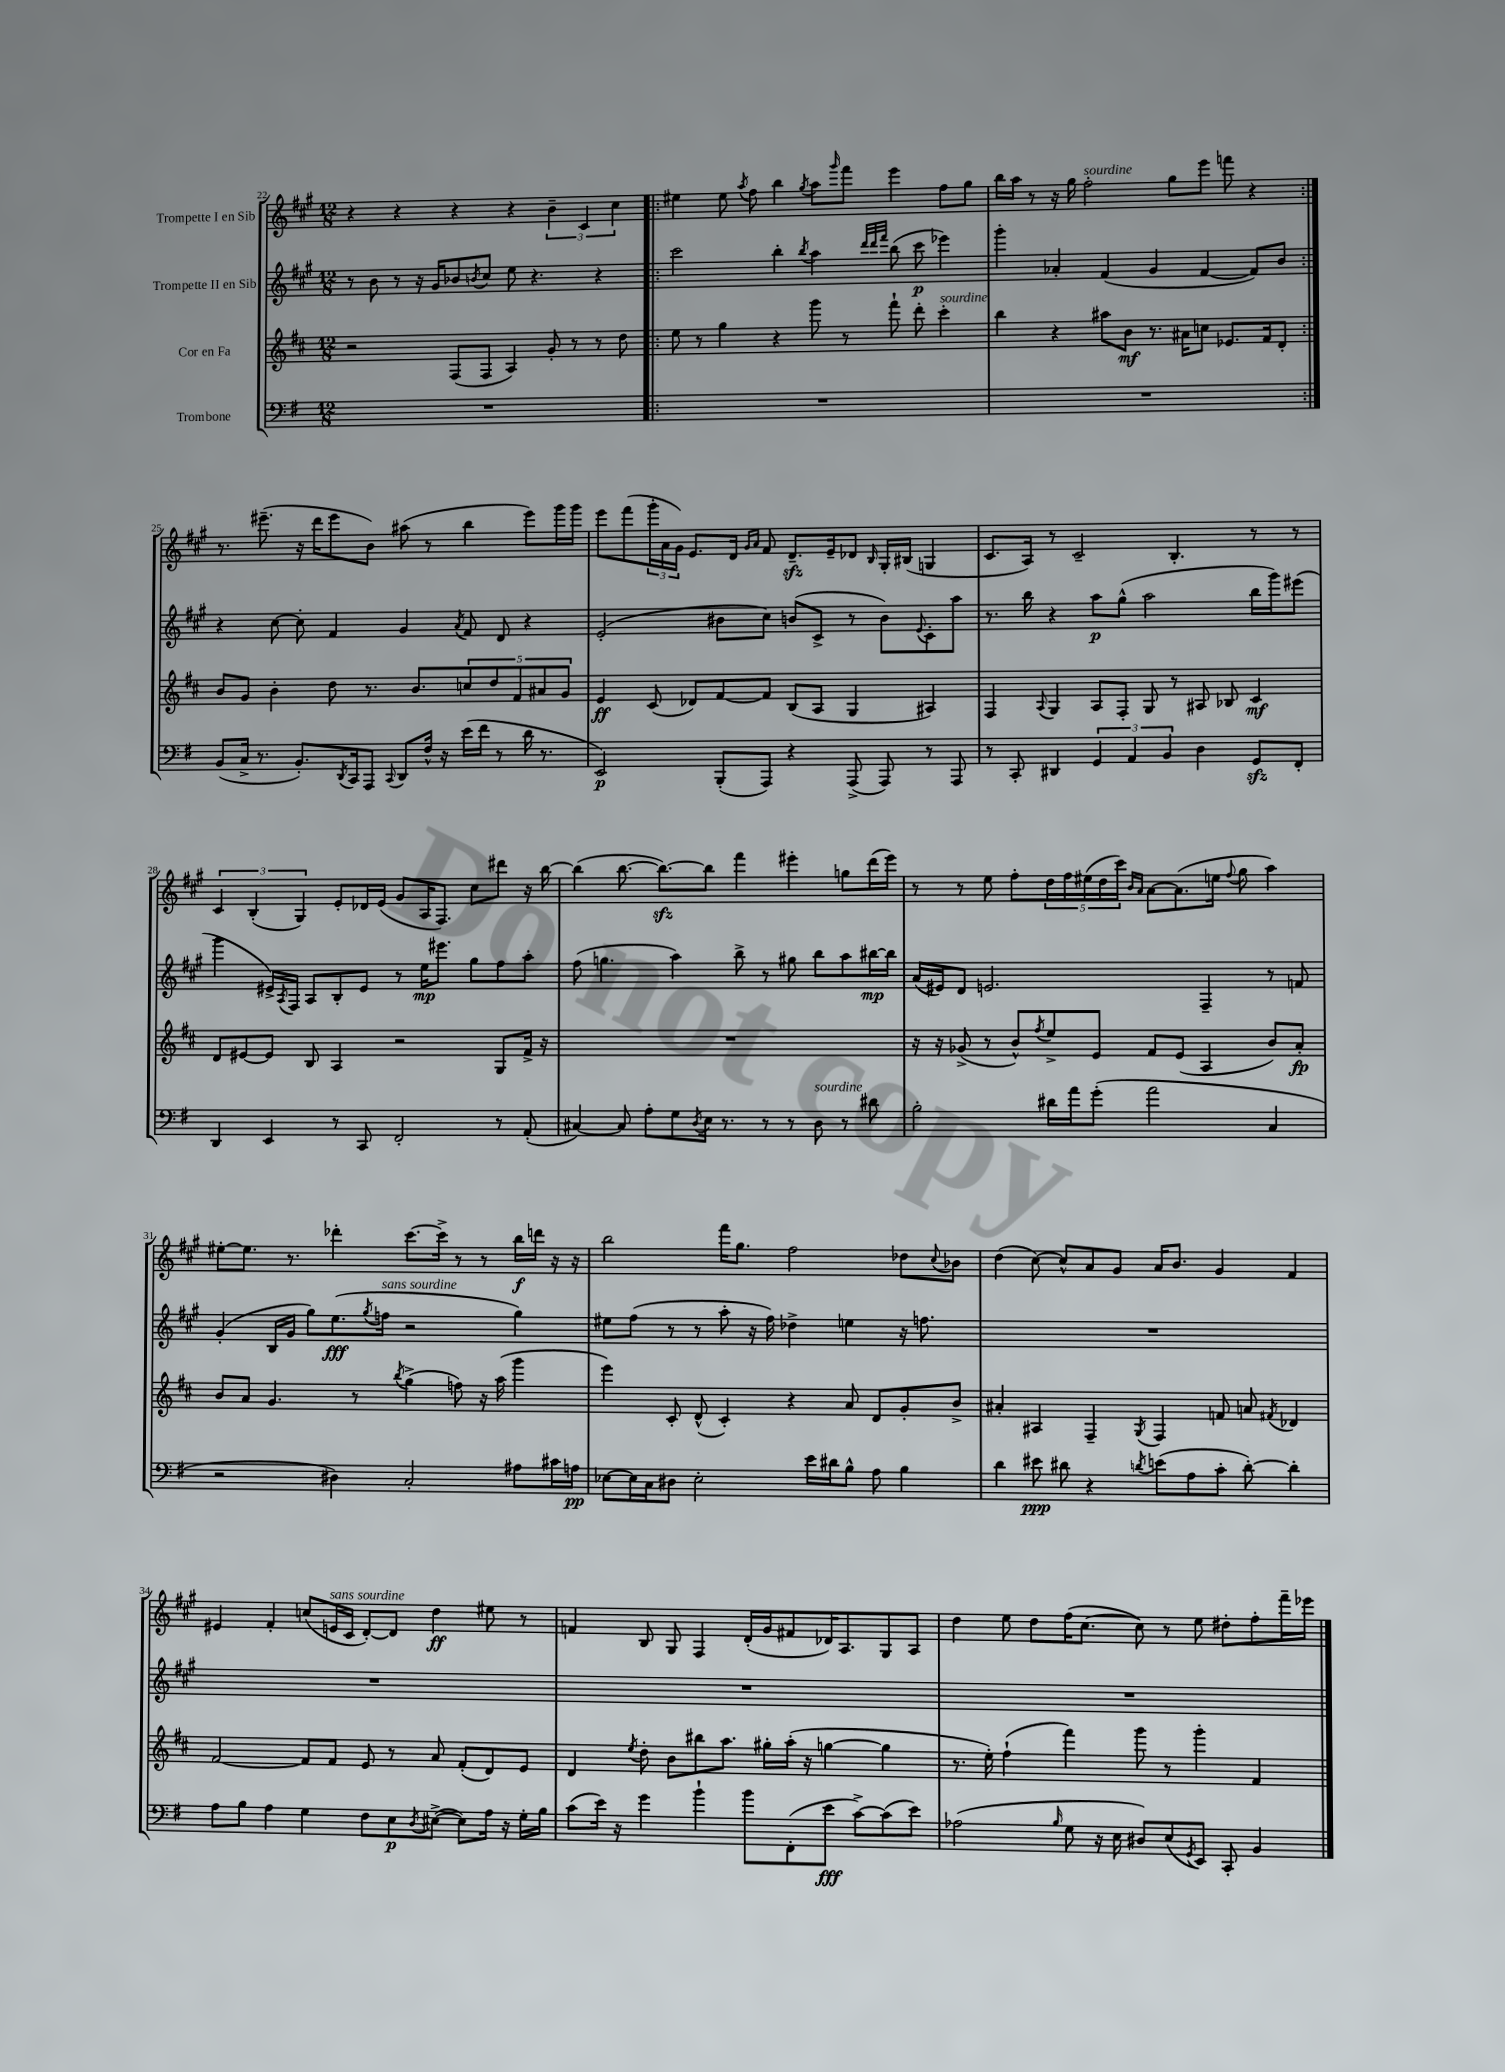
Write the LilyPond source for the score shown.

<<
\new StaffGroup <<
\new Staff = "s0" \with { instrumentName = "Trompette I en Sib" } {
    \clef treble \key a \major \numericTimeSignature \time 12/8
    r4 r4 r4 r4 \tuplet 3/2 { b'4-- cis'4 cis''4 } |
    \repeat volta 2 { eis''4 eis''8 \acciaccatura { a''8 } fis''8 b''4 \acciaccatura { gis''8 } a''8 \grace { gis'''16 } fis'''8 e'''4 fis''8 gis''8 |
    b''16 a''16 r8 r16 gis''16 fis''2-.^\markup { \italic "sourdine" } gis''8 e'''8 f'''8 r4 | }
    r8. eis'''8.--( r16 d'''16 eis'''8 b'8) ais''8( r8 b''4 eis'''8) gis'''16 gis'''16 |
    e'''8 fis'''8( \tuplet 3/2 { gis'''16-. a'16 gis'16) } e'8. d'16 \grace { gis'16 a'16 } fis'8 d'8.--\sfz e'16-- des'8 \grace { b16 } gis16-. bis16( g4 |
    cis'8. a16) r8 cis'2-- b4.-. r8 r8 |
    \tuplet 3/2 { cis'4 b4-.( gis4) } e'8-. des'16 e'16( gis'8 a16 fis8.) cis''8 dis'''8 r16 b''16~ |
    b''4( b''8.~ b''8.~\sfz) b''8 fis'''4 eis'''4-. g''8 d'''16( eis'''16) |
    r8 r8 e''8 fis''8-. \tuplet 5/4 { d''16 fis''16 eis''16( d''16 cis'''16) } \grace { b'16 a'16 } a'8~ a'8.( e''16 \appoggiatura { fis''8 } gis''8 a''4) |
    eis''8~-. eis''8. r8. des'''4-. cis'''8.~ cis'''16-> r8 r8 b''16\f d'''16 r16 r16 |
    b''2 fis'''16 gis''8. fis''2 des''8 \appoggiatura { cis''8 } bes'8 |
    d''4( cis''8~) cis''8-^ a'8 gis'8 a'16 b'8. gis'4 fis'4 |
    eis'4 fis'4-. c''8( e'16^\markup { \italic "sans sourdine" } cis'16 d'8~-.) d'8 d''4\ff eis''8 r8 |
    f'4 b8 gis8 fis4 d'16-.( gis'16 fis'8 des'16) a8. gis8 a8 |
    d''4 e''8 d''8 fis''16( cis''8.~ cis''8) r8 e''8 dis''8-. fis''8-. fis'''16-- ees'''16 \bar "|." |
}
\new Staff = "s1" \with { instrumentName = "Trompette II en Sib" } {
    \clef treble \key a \major \numericTimeSignature \time 12/8
    r8 b'8 r8 r16 gis'16 bes'8 \acciaccatura { b'8 } cis''8 e''8 r4. r4 |
    \repeat volta 2 { cis'''2 b''4-. \acciaccatura { b''8 } a''4 \grace { d'''32 d'''32 fis'''32 } b''8( cis'''8\p ees'''4) |
    gis'''4-. aes'4-. fis'4( gis'4 fis'4~ fis'8) b'8 | }
    r4 cis''8~ cis''8-. fis'4 gis'4 \acciaccatura { a'8 } fis'8 d'8 r4 |
    e'2-.( bis'8 cis''8) b'8( cis'8-> r8 b'8) \appoggiatura { e'8 } cis'8-. a''8 |
    r8. b''16 r4 a''8\p gis''8-^( a''2 b''16 gis'''16) eis'''8( |
    gis'''4 eis'16->) \acciaccatura { a8 } fis16 a8 b8-. eis'8 r8 e''16\mp eis'''8. gis''8 fis''8 a''8-. |
    fis''8( g''4. a''4) b''8-> r8 gis''8 b''8 a''8 bis''16~\mp bis''16 |
    a'16( eis'16) d'8 e'2. fis4-- r8 f'8 |
    gis'4-.( b16 gis'16 gis''8) e''8.\fff( \acciaccatura { gis''8 } f''16^\markup { \italic "sans sourdine" } r2 gis''4) |
    eis''8 fis''8( r8 r8 a''8-. r16 fis''16) des''4-> e''4 r16 f''8. |
    R1. |
    R1. |
    R1. |
    R1. \bar "|." |
}
\new Staff = "s2" \with { instrumentName = "Cor en Fa" } {
    \clef treble \key d \major \numericTimeSignature \time 12/8
    r2 fis8( fis8 a4) g'8-. r8 r8 d''8 |
    \repeat volta 2 { e''8 r8 g''4 r4 g'''8 r8 fis'''8-! d'''8-. cis'''4-.^\markup { \italic "sourdine" } |
    b''4 r4 ais''8 b'8\mf r8. ais'16 c''8 ees'8. fis'16 d'8-. | }
    b'8 g'8 b'4-. d''8 r8. b'8. \tuplet 5/4 { c''8 d''8 fis'8 ais'8 g'8 } |
    e'4\ff cis'8( des'8) fis'8~ fis'8 b8( a8 g4 ais4) |
    fis4 \appoggiatura { a8 } g4 a8 fis8-. g8 r8 ais8 bes8 cis'4\mf |
    d'8 eis'8~ eis'8 b8 a4 r2 g8 fis'16-> r16 |
    R1. |
    r16 r16 ges'8->( r8 b'8-^) \acciaccatura { fis''8 } e''8-> e'8 fis'8 e'8( a4 b'8) a'8-.\fp |
    b'8 a'8 g'4. r8 \acciaccatura { b''8 } g''4->( f''8) r16 a''16( g'''4 |
    e'''4) cis'8-. d'8-^( cis'4-.) r4 a'8 d'8 g'8-. b'8-> |
    ais'4-. ais4 fis4-- \acciaccatura { g8 } fis4 f'8 a'8 \acciaccatura { fis'8 } des'4 |
    fis'2~ fis'8 fis'8 e'8 r8 a'8 fis'8-.( d'8) e'8 |
    d'4 \acciaccatura { e''8 } d''8-. b'8 bis''8 a''8. gis''16-. a''16-.( r16 g''4~ g''4 |
    r8. e''16-.) fis''4-!( fis'''4) g'''8 r8 g'''4-. fis'4 \bar "|." |
}
\new Staff = "s3" \with { instrumentName = "Trombone" } {
    \clef bass \key g \major \numericTimeSignature \time 12/8
    R1. |
    \repeat volta 2 { R1. |
    R1. | }
    b,8( c16-> r8. b,8.-.) \acciaccatura { d,8 } c,16 a,,8 \appoggiatura { c,8 } d,8 fis16-^ r16 e'16( fis'16 r8 d'16 r8. |
    e,2\p) b,,8-.( a,,8) r4 a,,8->( a,,8) r8 a,,8 |
    r8 c,8-. dis,4 \tuplet 3/2 { g,4 a,4 b,4 } d4 g,8\sfz fis,8-. |
    d,4 e,4 r8 c,8 fis,2-. r8 a,8-.( |
    cis4~) cis8 a8-. g8 \acciaccatura { d8 } e16 r8. r8 r8 d8^\markup { \italic "sourdine" } r8 dis'8 |
    b2-. dis'16 a'16 g'8-.( a'2 c4 |
    r2 dis4) c2-. ais8 cis'16 a16\pp |
    ees8~ ees16 c16 dis8 ees2-. e'16 dis'16 b8-^ a8 b4 |
    d'4 eis'8\ppp dis'8 r4 \acciaccatura { d'8 } e'8( a8 c'8-. d'8~-.) d'4-. |
    a8 b8 a4 g4 fis8 e8\p \acciaccatura { d8 } eis8~->( eis8) a16 r16 g16-. b16 |
    c'8( e'16) r16 g'4 b'4-! b'8 fis,8-.( e'8\fff c'8~->) c'8( e'8) |
    aes2( \grace { b16 } g8 r16 e16 dis8) e8( \acciaccatura { g,8 } e,8) c,8-. b,4 \bar "|." |
}
>>
>>
\layout { \context { \Score currentBarNumber = #22 } }
